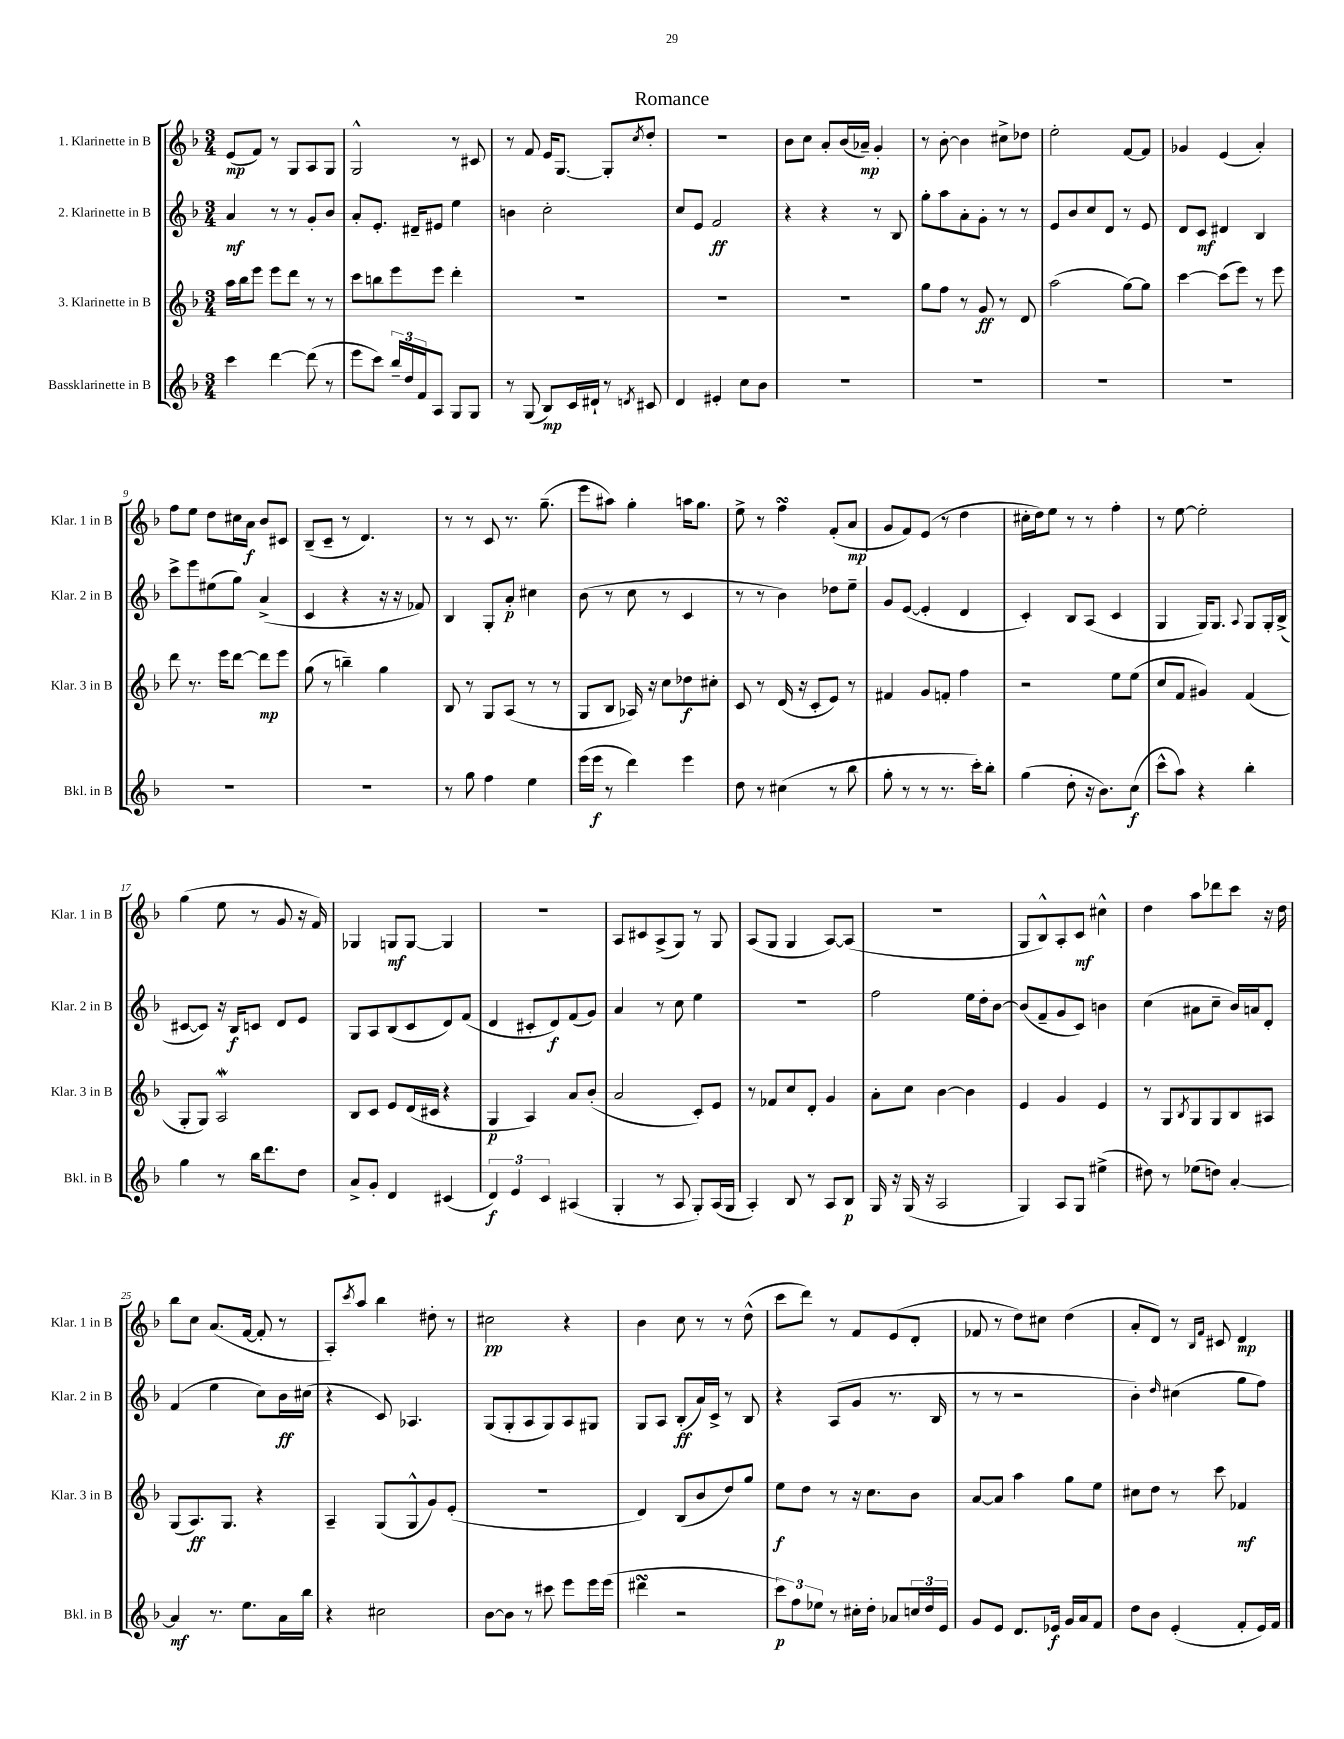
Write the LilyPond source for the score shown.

\header { title = "Romance" }
<<
\new StaffGroup <<
\new Staff = "s0" \with { instrumentName = "1. Klarinette in B" shortInstrumentName = "Klar. 1 in B" } {
    \clef treble \key f \major \numericTimeSignature \time 3/4
    e'8\mp( f'8) r8 g8 a8 g8 |
    g2-^ r8 cis'8 |
    r8 f'8 e'16 g8.~ g8-. \acciaccatura { c''8 } d''8-. |
    R2. |
    bes'8 c''8 a'8-. bes'16( aes'16--\mp) g'4-. |
    r8 bes'8~-. bes'4 cis''8-> des''8 |
    e''2-. f'8~ f'8 |
    ges'4 e'4( a'4-.) |
    f''8 e''8 d''8 cis''16 a'16\f bes'8 cis'8 |
    bes8--( c'8-- r8 d'4.) |
    r8 r8 c'8 r8. g''8.--( |
    e'''8 ais''8) g''4-. a''16 g''8. |
    e''8-> r8 f''4\turn f'8-.( a'8\mp |
    g'8 f'8) e'8( r8 d''4 |
    cis''16-. d''16) e''8 r8 r8 f''4-. |
    r8 e''8~ e''2-. |
    g''4( e''8 r8 g'8 r16 f'16) |
    ges4 g8\mf g8~ g4 |
    R2. |
    a8 cis'8 a8->( g8) r8 g8 |
    a8( g8 g4 a8~) a8( |
    R2. |
    g8 bes8-^) a8-. c'8\mf cis''4-^ |
    d''4 a''8 des'''8 c'''8 r16 d''16 |
    bes''8 c''8 a'8.( f'16~ f'8-. r8 |
    a8-.) \acciaccatura { c'''8 } a''8 bes''4 dis''8-. r8 |
    cis''2\pp r4 |
    bes'4 c''8 r8 r8 d''8-^( |
    c'''8 d'''8) r8 f'8 e'8( d'8-. |
    fes'8 r8 d''8) cis''8 d''4( |
    a'8-. d'8) r8 \grace { bes16 f'16 } cis'8 d'4\mp \bar "|." |
}
\new Staff = "s1" \with { instrumentName = "2. Klarinette in B" shortInstrumentName = "Klar. 2 in B" } {
    \clef treble \key f \major \numericTimeSignature \time 3/4
    a'4\mf r8 r8 g'8-. bes'8 |
    a'8-. e'8.-. dis'16-- eis'8 e''4 |
    b'4 c''2-. |
    c''8 e'8 f'2\ff |
    r4 r4 r8 bes8 |
    g''8-. a''8 a'8-. g'8-. r8 r8 |
    e'8 bes'8 c''8 d'8 r8 e'8 |
    d'8 c'8\mf dis'4 bes4 |
    c'''8-> e'''8 eis''8( g''8) a'4->( |
    c'4 r4 r16 r16 fes'8) |
    bes4 g8-. a'8-.\p cis''4 |
    bes'8( r8 c''8 r8 c'4 |
    r8 r8 bes'4) des''8 e''8-- |
    g'8 e'8~( e'4-. d'4 |
    c'4-.) bes8 a8( c'4 |
    g4 g16) g8. \appoggiatura { a8 } g8 g16-. bes16->( |
    cis'8~ cis'8) r16 bes16\f c'8 d'8 e'8 |
    g8 a8 bes8( c'8 d'8) f'8( |
    d'4 cis'8-. d'8\f) f'8( g'8) |
    a'4 r8 c''8 e''4 |
    R2. |
    f''2 e''16 d''16-. bes'8~ |
    bes'8( f'8-- g'8 c'8) b'4 |
    c''4( ais'8 c''8-- bes'16) a'16 d'8-. |
    f'4( e''4 c''8) bes'16\ff cis''16( |
    r4 c'8) aes4. |
    g8( g8-. a8 g8) a8 gis8 |
    g8 a8 bes8-.\ff( a'16) c'16-> r8 bes8 |
    r4 a8( g'8 r8. bes16 |
    r8 r8 r2 |
    bes'4-.) \grace { d''16 } cis''4( g''8 f''8) \bar "|." |
}
\new Staff = "s2" \with { instrumentName = "3. Klarinette in B" shortInstrumentName = "Klar. 3 in B" } {
    \clef treble \key f \major \numericTimeSignature \time 3/4
    a''16 bes''16 e'''8 e'''8 d'''8 r8 r8 |
    c'''8 b''8 e'''8 e'''8 d'''4-. |
    R2. |
    R2. |
    R2. |
    g''8 f''8 r8 g'8\ff r8 d'8 |
    a''2( g''8~) g''8 |
    c'''4~ c'''8( e'''8) r8 e'''8 |
    d'''8 r8. e'''16 d'''8~ d'''8\mp e'''8 |
    g''8( r8 b''4--) g''4 |
    bes8 r8 g8 a8( r8 r8 |
    g8 bes8 aes16) r16 c''8 des''8\f cis''8-. |
    c'8 r8 d'16( r16 c'8-. e'8) r8 |
    fis'4 g'8 f'8-. f''4 |
    r2 e''8 e''8( |
    c''8 f'8 gis'4) f'4( |
    g8-. g8) a2\mordent |
    bes8 c'8 e'8 d'16( cis'16 r4 |
    g4\p a4) a'8 bes'8-.( |
    a'2 c'8-.) e'8 |
    r8 fes'8 c''8 d'8-. g'4 |
    a'8-. c''8 bes'4~ bes'4 |
    e'4 g'4 e'4 |
    r8 g8 \acciaccatura { bes8 } g8 g8 bes8 ais8 |
    g8( a8.\ff) g8. r4 |
    a4-- g8( g8-^ g'8) e'8-.( |
    R2. |
    d'4) bes8( bes'8 d''8) g''8 |
    e''8\f d''8 r8 r16 c''8. bes'8 |
    a'8~ a'8 a''4 g''8 e''8 |
    cis''8 d''8 r8 c'''8 fes'4\mf \bar "|." |
}
\new Staff = "s3" \with { instrumentName = "Bassklarinette in B" shortInstrumentName = "Bkl. in B" } {
    \clef treble \key f \major \numericTimeSignature \time 3/4
    c'''4 d'''4~ d'''8( r8 |
    e'''8 c'''8) \tuplet 3/2 { bes''16-- d''16 f'16 } a8 g8 g8 |
    r8 g8( bes8\mp) c'16 dis'16-! r8 \acciaccatura { d'8 } cis'8 |
    d'4 eis'4-. c''8 bes'8 |
    R2. |
    R2. |
    R2. |
    R2. |
    R2. |
    R2. |
    r8 g''8 f''4 e''4 |
    e'''16( e'''16\f r8 d'''4) e'''4 |
    d''8 r8 cis''4( r8 bes''8 |
    g''8-. r8 r8 r8. c'''16-.) bes''8-. |
    g''4( d''8-. r16 bes'8.) c''8\f( |
    c'''8-^ a''8) r4 bes''4-. |
    g''4 r8 bes''16 d'''8. d''8 |
    a'8-> g'8-. d'4 cis'4( |
    \tuplet 3/2 { d'4\f) e'4 c'4 } ais4( |
    g4-. r8 a8 g8-.) a16( g16 |
    a4-.) bes8 r8 a8 bes8\p |
    g16 r16 g16( r16 a2 |
    g4) a8 g8 eis''4->( |
    dis''8) r8 ees''8( d''8) a'4~-. |
    a'4\mf r8. e''8. a'16 bes''16 |
    r4 cis''2 |
    bes'8~ bes'8 r8 cis'''8 e'''8 e'''16 e'''16( |
    dis'''4\turn r2 |
    \tuplet 3/2 { c'''8\p) f''8 ees''8 } r8 cis''16-. d''16-. aes'8 \tuplet 3/2 { c''16 d''16 e'16 } |
    g'8 e'8 d'8. ees'16\f g'16 a'16 f'8 |
    d''8 bes'8 e'4-.( f'8-. e'16) f'16 \bar "|." |
}
>>
>>
